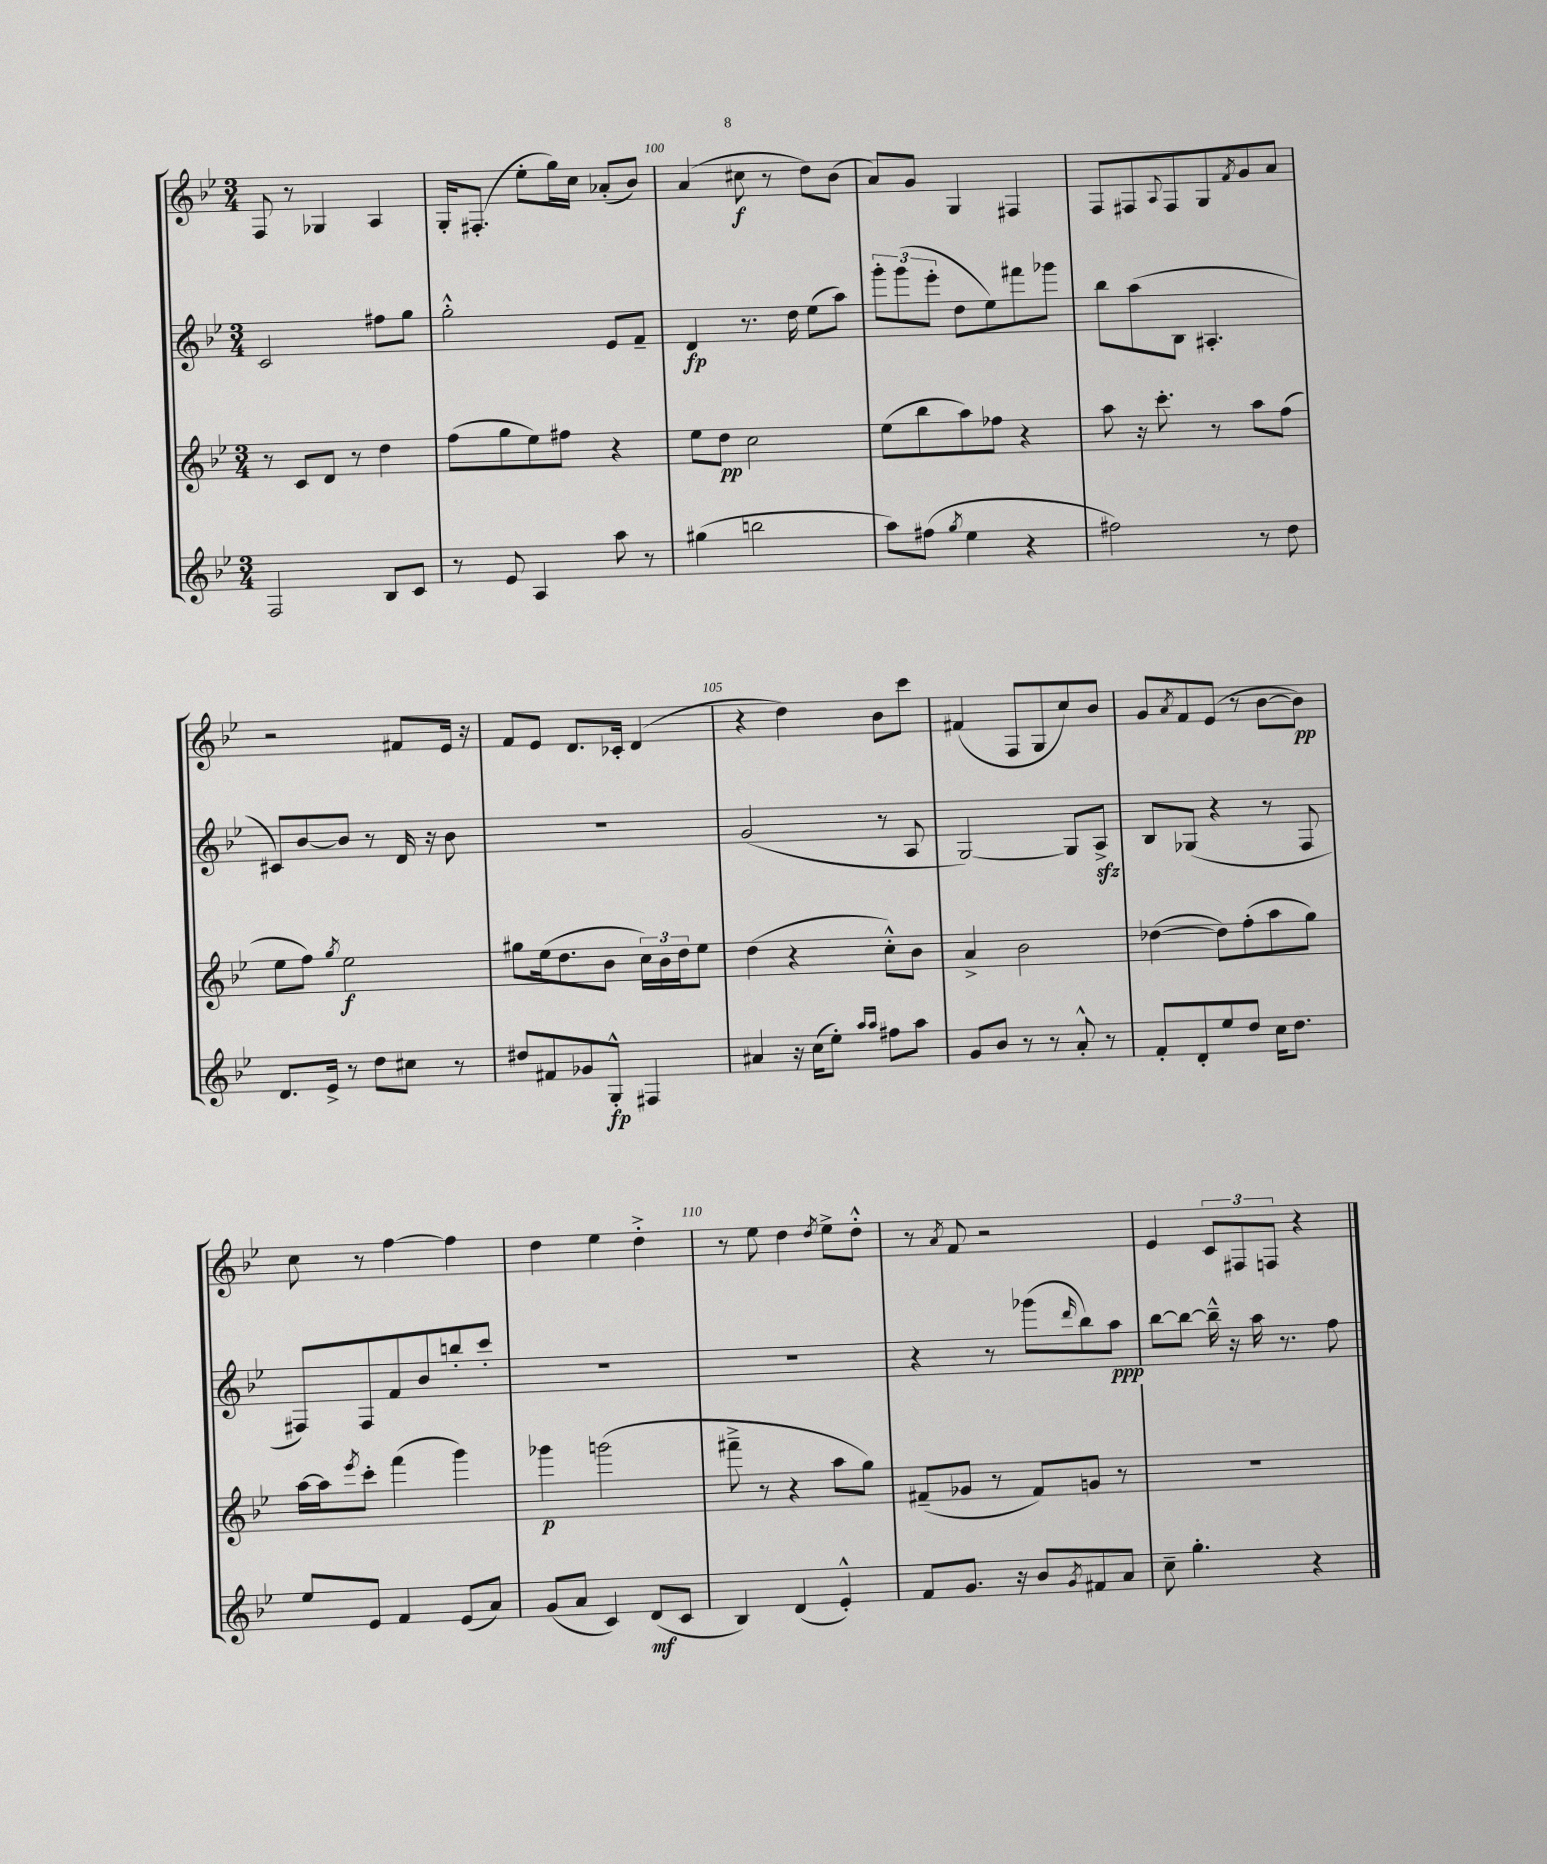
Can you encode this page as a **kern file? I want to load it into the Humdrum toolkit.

**kern	**kern	**kern	**kern
*staff4	*staff3	*staff2	*staff1
*clefG2	*clefG2	*clefG2	*clefG2
*k[b-e-]	*k[b-e-]	*k[b-e-]	*k[b-e-]
*M3/4	*M3/4	*M3/4	*M3/4
2F/	8r	2c/	8F/
.	8c/L	.	8r
.	8d/J	.	4G-/
.	8r	.	.
8B-/L	4dd\	8ff#\L	4A/
8c/J	.	8gg\J	.
=	=	=	=
8r	(8ff\L	2gg'^^\	16G'/LK
.	.	.	(8.F#'/J
8e-/	8gg\	.	.
4A/	8ee-\)	.	8ee-'\L
.	8ff#\J	.	16gg\L)
.	.	.	16cc\JJ
8aa\	4r	8e-/L	(8a-'/L
8r	.	8f~/J	8b-/J)
=	=	=	=
(4gg#\	8ee-\L	4d/	(4a/
.	8dd\J	.	.
2bb\	2cc\	8.r	8cc#\
.	.	.	8r
.	.	16dd\	.
.	.	(8ee-\L	8dd\L)
.	.	8aa\J)	(8b-\J
=	=	=	=
8aa\L)	(8ee-\L	12ggg'\L	8a/L)
.	.	(12ggg\	.
(8ff#\J	8bb-\	.	8g/J
.	.	12eee-'\J	.
8qgg/	.	.	.
4ee-\	8aa\)	8dd\L	4G/
.	8ff-\J	8ee-\)	.
4r	4r	8fff#\	4F#/
.	.	8ggg-\J	.
=	=	=	=
2ff#\)	8aa\	8bb-\L	8F/L
.	16r	(8aa\	8F#/
.	8.ccc'\	.	.
.	.	.	8qqA/
.	.	8B-\J	8F#/
.	8r	4.A#'/	8G/
.	.	.	8qf/
8r	8aa\L	.	8g/
8dd\	(8ff\J	.	8a/J
=	=	=	=
8.d/L	8ee-\L	8c#/L)	2r
.	8ff\J)	[8b-/	.
16e-^/Jk	.	.	.
.	8qgg/	.	.
8r	2ee-\	8b-/]J	.
8dd\L	.	8r	.
8cc#\J	.	16d/	8f#/L
.	.	16r	.
8r	.	8b-\	16e-/Jk
.	.	.	16r
=	=	=	=
8dd#/L	8gg#\L	2.r	8f/L
8f#/	(16ee-\k	.	8e-/J
.	8.dd\	.	.
8g-/	.	.	8.d/L
8G'^^/J	8b-\J	.	.
.	.	.	16c-'/Jk
4F#/	24cc\LL)	.	(4d/
.	24b-\	.	.
.	24dd\J	.	.
.	8ee-\J	.	.
=	=	=	=
4a#/	(4dd\	(2g/	4r
16r	4r	.	4dd\)
(16cc\LK	.	.	.
8ee-'\J)	.	.	.
16qqaa/LL	.	.	.
16qqaa/JJ	.	.	.
8ff#\L	8cc'^^\L)	8r	8b-\L
8aa\J	8b-\J	8A/	8ccc\J
=	=	=	=
8g/L	4a^/	[2G/)	(4f#/
8b-/J	.	.	.
8r	2b-\	.	8F/L
8r	.	.	8G/
8a'^^/	.	8G/]L	8cc/)
8r	.	8A^/J	8b-/J
=	=	=	=
8f'/L	([4dd-\	8B-/L	8g/L
.	.	.	8qa/
8d'/	.	(8G-/J	8f/
8ee-/	8dd-\]L)	4r	(8e-/J
8dd/J	(8ff'\	.	8r
16cc\LK	8aa\	8r	[8b-\L
8.dd\J	.	.	.
.	8gg\J)	8F/	8b-\]J)
=	=	=	=
8ee-/L	[16aa\LL	8F#/L)	8cc\
.	16aa\]J	.	.
.	8qeee-/	.	.
8e-/J	8ccc'\J	8F#/	8r
4f/	(4fff\	8f/	[4ff\
.	.	8b-/	.
(8e-/L	4ggg\)	8bb'/	4ff\]
8a/J)	.	8ccc'/J	.
=	=	=	=
(8g/L	4ggg-\	2.r	4dd\
8a/J	.	.	.
4c/)	(2ggg\	.	4ee-\
(8d/L	.	.	4dd'^\
8c/J	.	.	.
=	=	=	=
4B-/)	8fff#~^\	2.r	8r
.	8r	.	8ee-\
(4d/	4r	.	4dd\
.	.	.	8qdd/
4e-'^^/)	8aa\L	.	8ee-^\L
.	8gg\J)	.	8dd'^^\J
=	=	=	=
8f/L	(8f#~/L	4r	8r
.	.	.	8qa/
8.g/J	8g-/J	.	8f/
.	8r	8r	2r
16r	.	.	.
8b-/L	8f#/L)	(8ggg-\L	.
8qg/	.	16qqddd/	.
8f#/	8g/J	8bb-\)	.
8a/J	8r	8aa\J	.
=	=	=	=
8cc~\	2.r	[8bb-\L	4e-/
4.gg'\	.	8bb-\_J	.
.	.	16bb-~^^\]	12c/L
.	.	16r	.
.	.	.	12F#/
.	.	16aa\	.
.	.	.	12F/J
.	.	8.r	.
4r	.	.	4r
.	.	8ff\	.
==	==	==	==
*-	*-	*-	*-
